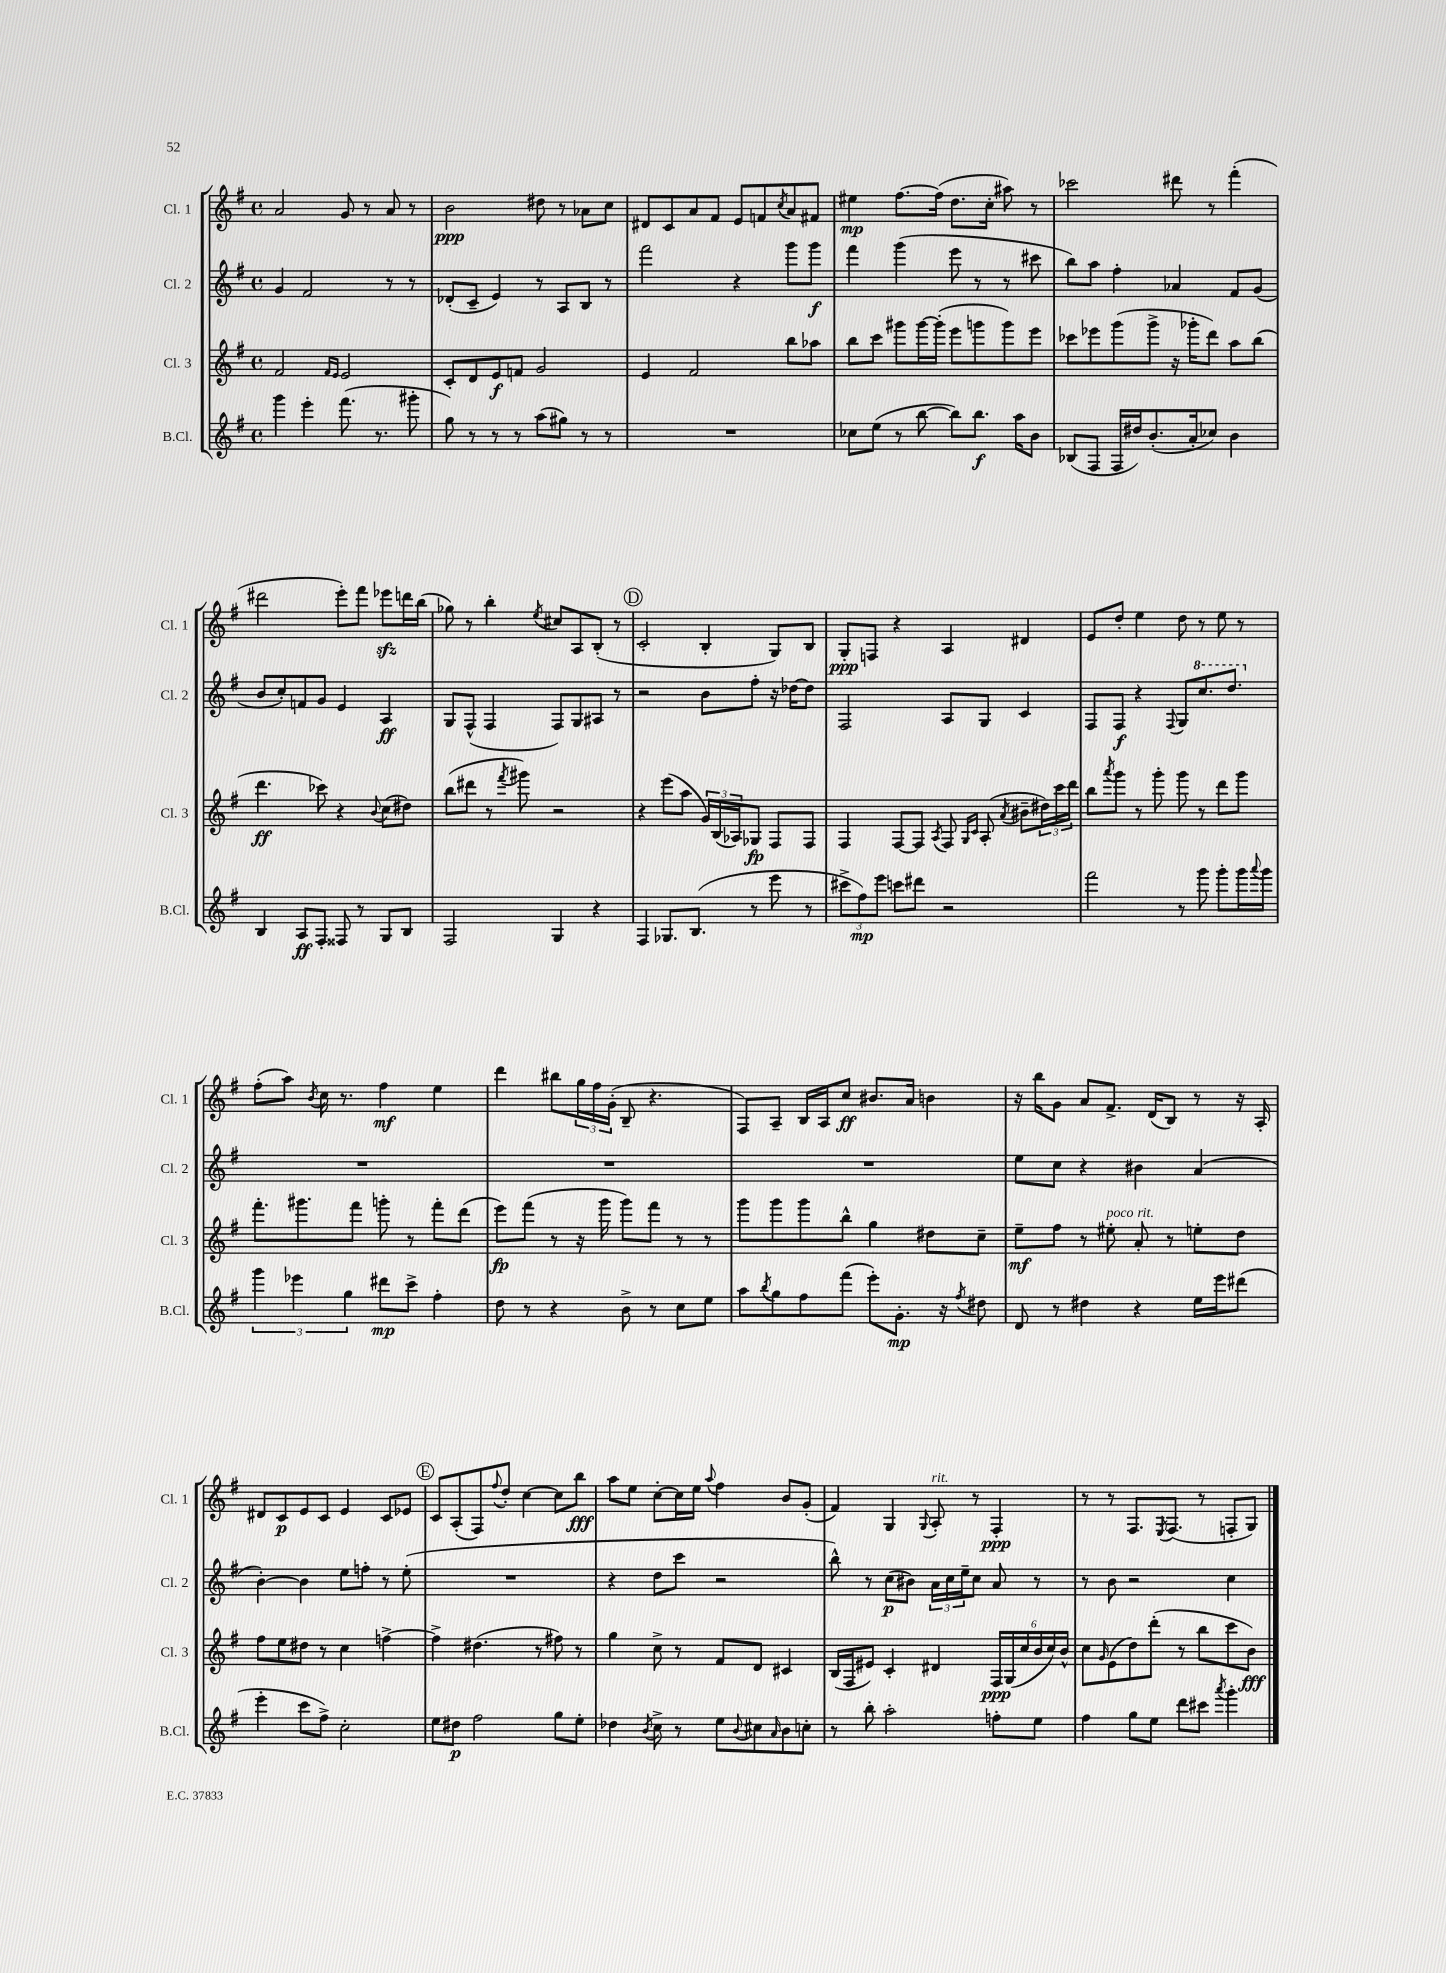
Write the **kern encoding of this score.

**kern	**dynam	**kern	**dynam	**kern	**dynam	**kern	**dynam
*part4	*part4	*part3	*part3	*part2	*part2	*part1	*part1
*staff4	*staff4	*staff3	*staff3	*staff2	*staff2	*staff1	*staff1
*I"B.Cl.	*	*I"Cl. 3	*	*I"Cl. 2	*	*I"Cl. 1	*
*I'B.Cl.	*	*I'Cl. 3	*	*I'Cl. 2	*	*I'Cl. 1	*
*clefG2	*	*clefG2	*	*clefG2	*	*clefG2	*
*k[f#]	*	*k[f#]	*	*k[f#]	*	*k[f#]	*
*M4/4	*	*M4/4	*	*M4/4	*	*M4/4	*
*met(c)	*	*met(c)	*	*met(c)	*	*met(c)	*
=80	=80	=80	=80	=80	=80	=80	=80
4ggg\	.	2f#/	.	4g/	.	2a/	.
4eee'\	.	.	.	2f#/	.	.	.
.	.	16qqf#/LL	.	.	.	.	.
.	.	16qqe/JJ	.	.	.	.	.
(8.fff#\	.	2e/	.	.	.	8g/	.
.	.	.	.	.	.	8r	.
8.r	.	.	.	.	.	.	.
.	.	.	.	8r	.	8a/	.
8ggg#X'\	.	.	.	8r	.	8r	.
=81	=81	=81	=81	=81	=81	=81	=81
8gg\)	.	8c'/L	.	(8d-X'/L	.	2b\	ppp
8r	.	8d/	.	8c~/J	.	.	.
8r	.	8e/	f	4e/)	.	.	.
8r	.	8fn/J	.	.	.	.	.
(8aa\L	.	2g/	.	8r	.	8dd#X\	.
8gg#X\J)	.	.	.	8A/L	.	8r	.
8r	.	.	.	8B/J	.	8a-X\L	.
8r	.	.	.	8r	.	8cc\J	.
=82	=82	=82	=82	=82	=82	=82	=82
1r	.	4e/	.	2fff#\	.	8d#X/L	.
.	.	.	.	.	.	8c/	.
.	.	2f#/	.	.	.	8a/	.
.	.	.	.	.	.	8f#/J	.
.	.	.	.	4r	.	8e/L	.
.	.	.	.	.	.	8fn/	.
.	.	.	.	.	.	8qcc/	.
.	.	8bb\L	.	8ggg\L	.	8a/	.
.	.	8aa-X\J	.	8ggg\J	f	8f#X/J	.
=83	=83	=83	=83	=83	=83	=83	=83
8cc-X\L	.	8bb\L	.	4fff#\	.	4ee#X\	mp
(8ee\J	.	8ccc\J	.	.	.	.	.
8r	.	8ggg#X\L	.	(4ggg\	.	[8.ff#\L	.
[8bb\	.	[16ggg#\L	.	.	.	.	.
.	.	(16ggg#'\JJ]	.	.	.	(16ff#\Jk]	.
8bb\L])	.	8eee\L	.	8eee\	.	8.dd\L	.
8.bb\J	f	8gggn\	.	8r	.	.	.
.	.	.	.	.	.	16cc'\Jk	.
.	.	8ggg\)	.	8r	.	8aa#X\)	.
16aa\KL	.	.	.	.	.	.	.
8b\J	.	8eee\J	.	8ccc#X\	.	8r	.
=84	=84	=84	=84	=84	=84	=84	=84
(8B-X/L	.	8ccc-X\L	.	8bb\L)	.	2ccc-X\	.
8F#/J	.	8eee-X\	.	8aa\J	.	.	.
16F#/LL	.	(8ggg\	.	4ff#'\	.	.	.
16dd#X/J)	.	.	.	.	.	.	.
(8.b'/	.	8ggg^\J	.	.	.	.	.
.	.	16r	.	4a-X/	.	8ddd#X\	.
16a'/k	.	16ggg-X'\KL	.	.	.	.	.
8cc-X/J)	.	8ddd\J)	.	.	.	8r	.
4b\	.	8aa\L	.	8f#/L	.	(4fff#'\	.
.	.	(8bb\J	.	(8g/J	.	.	.
!!LO:LB:g=z
=85	=85	=85	=85	=85	=85	=85	=85
4B/	.	4.ddd\	ff	8b/L	.	2ddd#X\	.
.	.	.	.	8cc'/)	.	.	.
8A/L	ff	.	.	8fn/	.	.	.
8F#'/J	.	8ccc-X\)	.	8g/J	.	.	.
8F##X/	.	4r	.	4e/	.	8eee'\L)	.
8r	.	.	.	.	.	8fff#\J	.
.	.	8qqb/	.	.	.	.	.
8G/L	.	(8cc\L	.	4A/	ff	8eee-Xzz\L	.
8B/J	.	8dd#X\J)	.	.	.	16dddn\L	.
.	.	.	.	.	.	(16bb\JJ	.
=86	=86	=86	=86	=86	=86	=86	=86
2F#/	.	(8bb\L	.	8G/L	.	8gg-X\)	.
.	.	8ddd#X\J	.	(8F#^^/J	.	8r	.
.	.	8r	.	4F#/	.	4bb'\	.
.	.	8qfff#/	.	.	.	.	.
.	.	8ggg#X\)	.	.	.	.	.
.	.	.	.	.	.	8qee/	.
4G/	.	2r	.	8F#/L)	.	8cc#X/L	.
.	.	.	.	8G/	.	8A/	.
4r	.	.	.	8A#X/J	.	(8B'/J	.
.	.	.	.	8r	.	8r	.
!!LO:REH:place=s1:t=D
=87	=87	=87	=87	=87	=87	=87	=87
4F#/	.	4r	.	2r	.	2c'/	.
8.G-X/L	.	(8eee\L	.	.	.	.	.
.	.	8aa\J	.	.	.	.	.
(8.B/J	.	.	.	.	.	.	.
.	.	24g/LL)	.	8b\L	.	4B'/	.
.	.	(24B/	.	.	.	.	.
.	.	24A-X/J)	.	.	.	.	.
8r	.	8G-X/J	fp	8ff#'\J	.	.	.
8eee\	.	8F#/L	.	16r	.	8G/L)	.
.	.	.	.	[16dd-X\KL	.	.	.
8r	.	8F#/J	.	8dd-\J]	.	8B/J	.
=88	=88	=88	=88	=88	=88	=88	=88
12ccc#X^\L	.	4F#/	.	2F#/	.	8G'/L	ppp
12ff#\)	mp	.	.	.	.	.	.
.	.	.	.	.	.	8Fn/J	.
12eee\J	.	.	.	.	.	.	.
8cccn\L	.	[8F#/L	.	.	.	4r	.
8ddd#X\J	.	8F#/J]	.	.	.	.	.
.	.	8qA/	.	.	.	.	.
2r	.	8F#/	.	8A/L	.	4A/	.
.	.	16qqG/LL	.	.	.	.	.
.	.	16qqc/JJ	.	.	.	.	.
.	.	(8A'/	.	8G/J	.	.	.
.	.	8qa/	.	.	.	.	.
.	.	8b#X~\L	.	4c/	.	4d#X/	.
.	.	24dd#X\L)	.	.	.	.	.
.	.	24ccc\	.	.	.	.	.
.	.	24ddd\JJ	.	.	.	.	.
=89	=89	=89	=89	=89	=89	=89	=89
2fff#\	.	8bb\L	.	8F#/L	.	8e/L	.
.	.	8qaaa/	.	.	.	.	.
.	.	8ggg\J	.	8F#/J	f	8dd'/J	.
.	.	8r	.	4r	.	4ee\	.
.	.	8ggg'\	.	.	.	.	.
.	.	.	.	8qqF#/	.	.	.
8r	.	8ggg\	.	8G/L	.	8dd\	.
*	*	*	*	*8va	*	*	*
8ggg\	.	8r	.	8.ccc/	.	8r	.
8ggg'\L	.	8ddd\L	.	.	.	8ee\	.
.	.	.	.	8.ddd/J	.	.	.
16ggg\L	.	8ggg\J	.	.	.	8r	.
8qqaaa/	.	.	.	.	.	.	.
16ggg\JJ	.	.	.	.	.	.	.
!!LO:LB:g=z
=90	=90	=90	=90	=90	=90	=90	=90
*	*	*	*	*X8va	*	*	*
6ggg\	.	8.fff#'\L	.	1r	.	(8ff#'\L	.
.	.	.	.	.	.	8aa\J)	.
6eee-X\	.	.	.	.	.	.	.
.	.	8.ggg#X\	.	.	.	.	.
.	.	.	.	.	.	8qb/	.
.	.	.	.	.	.	16cc\	.
.	.	.	.	.	.	8.r	.
6gg\	.	.	.	.	.	.	.
.	.	8fff#\J	.	.	.	.	.
8ddd#X\L	mp	8gggn'\	.	.	.	4ff#\	mf
8ccc^\J	.	8r	.	.	.	.	.
4ff#'\	.	8fff#'\L	.	.	.	4ee\	.
.	.	(8ddd\J	.	.	.	.	.
=91	=91	=91	=91	=91	=91	=91	=91
8dd\	.	8eee\L)	fp	1r	.	4ddd\	.
8r	.	(8fff#\J	.	.	.	.	.
4r	.	8r	.	.	.	8bb#X\L	.
.	.	16r	.	.	.	24gg\L	.
.	.	.	.	.	.	24ff#\	.
.	.	16ggg\	.	.	.	.	.
.	.	.	.	.	.	(24g'\JJ	.
8b^\	.	8ggg\L)	.	.	.	8B~/	.
8r	.	8fff#\J	.	.	.	4.r	.
8cc\L	.	8r	.	.	.	.	.
8ee\J	.	8r	.	.	.	.	.
=92	=92	=92	=92	=92	=92	=92	=92
8aa\L	.	8ggg\L	.	1r	.	8F#/L)	.
8qbb/	.	.	.	.	.	.	.
8gg\	.	8ggg\	.	.	.	8A~/J	.
8ff#\	.	8ggg\	.	.	.	16B/LL	.
.	.	.	.	.	.	16A/J	.
(8fff#\J	.	8bb^^\J	.	.	.	8cc/J	ff
8eee'\L)	.	4gg\	.	.	.	8.b#X/L	.
8.g'\J	mp	.	.	.	.	.	.
.	.	.	.	.	.	16a/Jk	.
.	.	8dd#X\L	.	.	.	4bn\	.
16r	.	.	.	.	.	.	.
8qff#/	.	.	.	.	.	.	.
8dd#X\	.	8cc~\J	.	.	.	.	.
=93	=93	=93	=93	=93	=93	=93	=93
8d/	.	8ee~\L	mf	8ee\L	.	16r	.
.	.	.	.	.	.	16bb\KL	.
8r	.	8ff#\J	.	8cc\J	.	8g\J	.
4dd#X\	.	8r	.	4r	.	8a/L	.
!	!	!LO:TX:a:i:t=poco rit.	!	!	!	!	!
.	.	8ee#X'\	.	.	.	8.f#^/J	.
4r	.	8a'/	.	4b#X\	.	.	.
.	.	.	.	.	.	(16d/KL	.
.	.	8r	.	.	.	8B/J)	.
16ee\LL	.	8een'\L	.	(4a/	.	8r	.
16eee\J	.	.	.	.	.	.	.
(8ddd#X\J	.	8dd\J	.	.	.	16r	.
.	.	.	.	.	.	16A'/	.
!!LO:LB:g=z
=94	=94	=94	=94	=94	=94	=94	=94
4eee'\	.	8ff#\L	.	[4b'\)	.	8d#X/L	.
.	.	8ee\	.	.	.	8c/	p
8ccc\L	.	8dd#X\J	.	4b\]	.	8e/	.
8ff#^\J)	.	8r	.	.	.	8c/J	.
2cc'\	.	4cc\	.	8ee\L	.	4e/	.
.	.	.	.	8ffn'\J	.	.	.
.	.	[4ffn^\	.	8r	.	8c/L	.
.	.	.	.	(8ee'\	.	8e-X/J	.
!!LO:REH:place=s1:t=E
=95	=95	=95	=95	=95	=95	=95	=95
8ee\L	.	4ff^\]	.	1r	.	8c/L	.
8dd#X\J	p	.	.	.	.	(8A'/	.
2ff#\	.	(4.dd#X\	.	.	.	8F#/)	.
.	.	.	.	.	.	8qqff#/	.
.	.	.	.	.	.	8dd'/J	.
.	.	.	.	.	.	[4cc\	.
.	.	8r	.	.	.	.	.
8gg\L	.	8ff#X\)	.	.	.	8cc\L]	.
8ee'\J	.	8r	.	.	.	8bb\J	fff
=96	=96	=96	=96	=96	=96	=96	=96
4dd-X\	.	4gg\	.	4r	.	8aa\L	.
.	.	.	.	.	.	8ee\J	.
8qb/	.	.	.	.	.	.	.
8cc^\	.	8cc^\	.	8dd\L	.	[8cc'\L	.
8r	.	8r	.	8ccc\J	.	16cc\L]	.
.	.	.	.	.	.	16ee\JJ	.
.	.	.	.	.	.	8qqaa/	.
8ee\L	.	8f#/L	.	2r	.	4ff#\	.
8qqb/	.	.	.	.	.	.	.
8cc#X\	.	8d/J	.	.	.	.	.
16qqa/	.	.	.	.	.	.	.
8b\	.	4c#X/	.	.	.	8b/L	.
8ccn'\J	.	.	.	.	.	(8g'/J	.
=97	=97	=97	=97	=97	=97	=97	=97
8r	.	(16B/LL	.	8bb^^\)	.	4f#/)	.
.	.	16F#/J	.	.	.	.	.
8bb'\	.	8e#X/J)	.	8r	.	.	.
2aa'\	.	4c'/	.	(8cc\L	p	4G/	.
.	.	.	.	8b#X\J)	.	.	.
.	.	.	.	.	.	8qqG/	.
!	!	!	!	!	!	!LO:TX:a:i:t=rit.	!
.	.	4d#X/	.	24a\LL	.	8A'/	.
.	.	.	.	24cc\	.	.	.
.	.	.	.	24ee~\J	.	.	.
.	.	.	.	8cc\J	.	8r	.
8ffn'\L	.	24F#/LL	ppp	8a/	.	4F#'/	ppp
.	.	(24G/	.	.	.	.	.
.	.	24cc/	.	.	.	.	.
8ee\J	.	24b/	.	8r	.	.	.
.	.	24cc/)	.	.	.	.	.
.	.	24b^^/JJ	.	.	.	.	.
=98	=98	=98	=98	=98	=98	=98	=98
4ff#\	.	8cc\L	.	8r	.	8r	.
.	.	16qqg/	.	.	.	.	.
.	.	(8e\	.	8b\	.	8r	.
8gg\L	.	8dd\)	.	2r	.	8.F#/L	.
8ee\J	.	(8ddd'\J	.	.	.	.	.
.	.	.	.	.	.	8qE/	.
.	.	.	.	.	.	(8.F#/J	.
8ddd\L	.	8r	.	.	.	.	.
8ccc#X\J	.	8bb\L	.	.	.	8r	.
8qaaa/	.	.	.	.	.	.	.
4ggg'\	.	8ccc\	.	4cc\	.	8Fn'/L	.
.	.	8b\J)	fff	.	.	8G/J)	.
==	==	==	==	==	==	==	==
*-	*-	*-	*-	*-	*-	*-	*-
